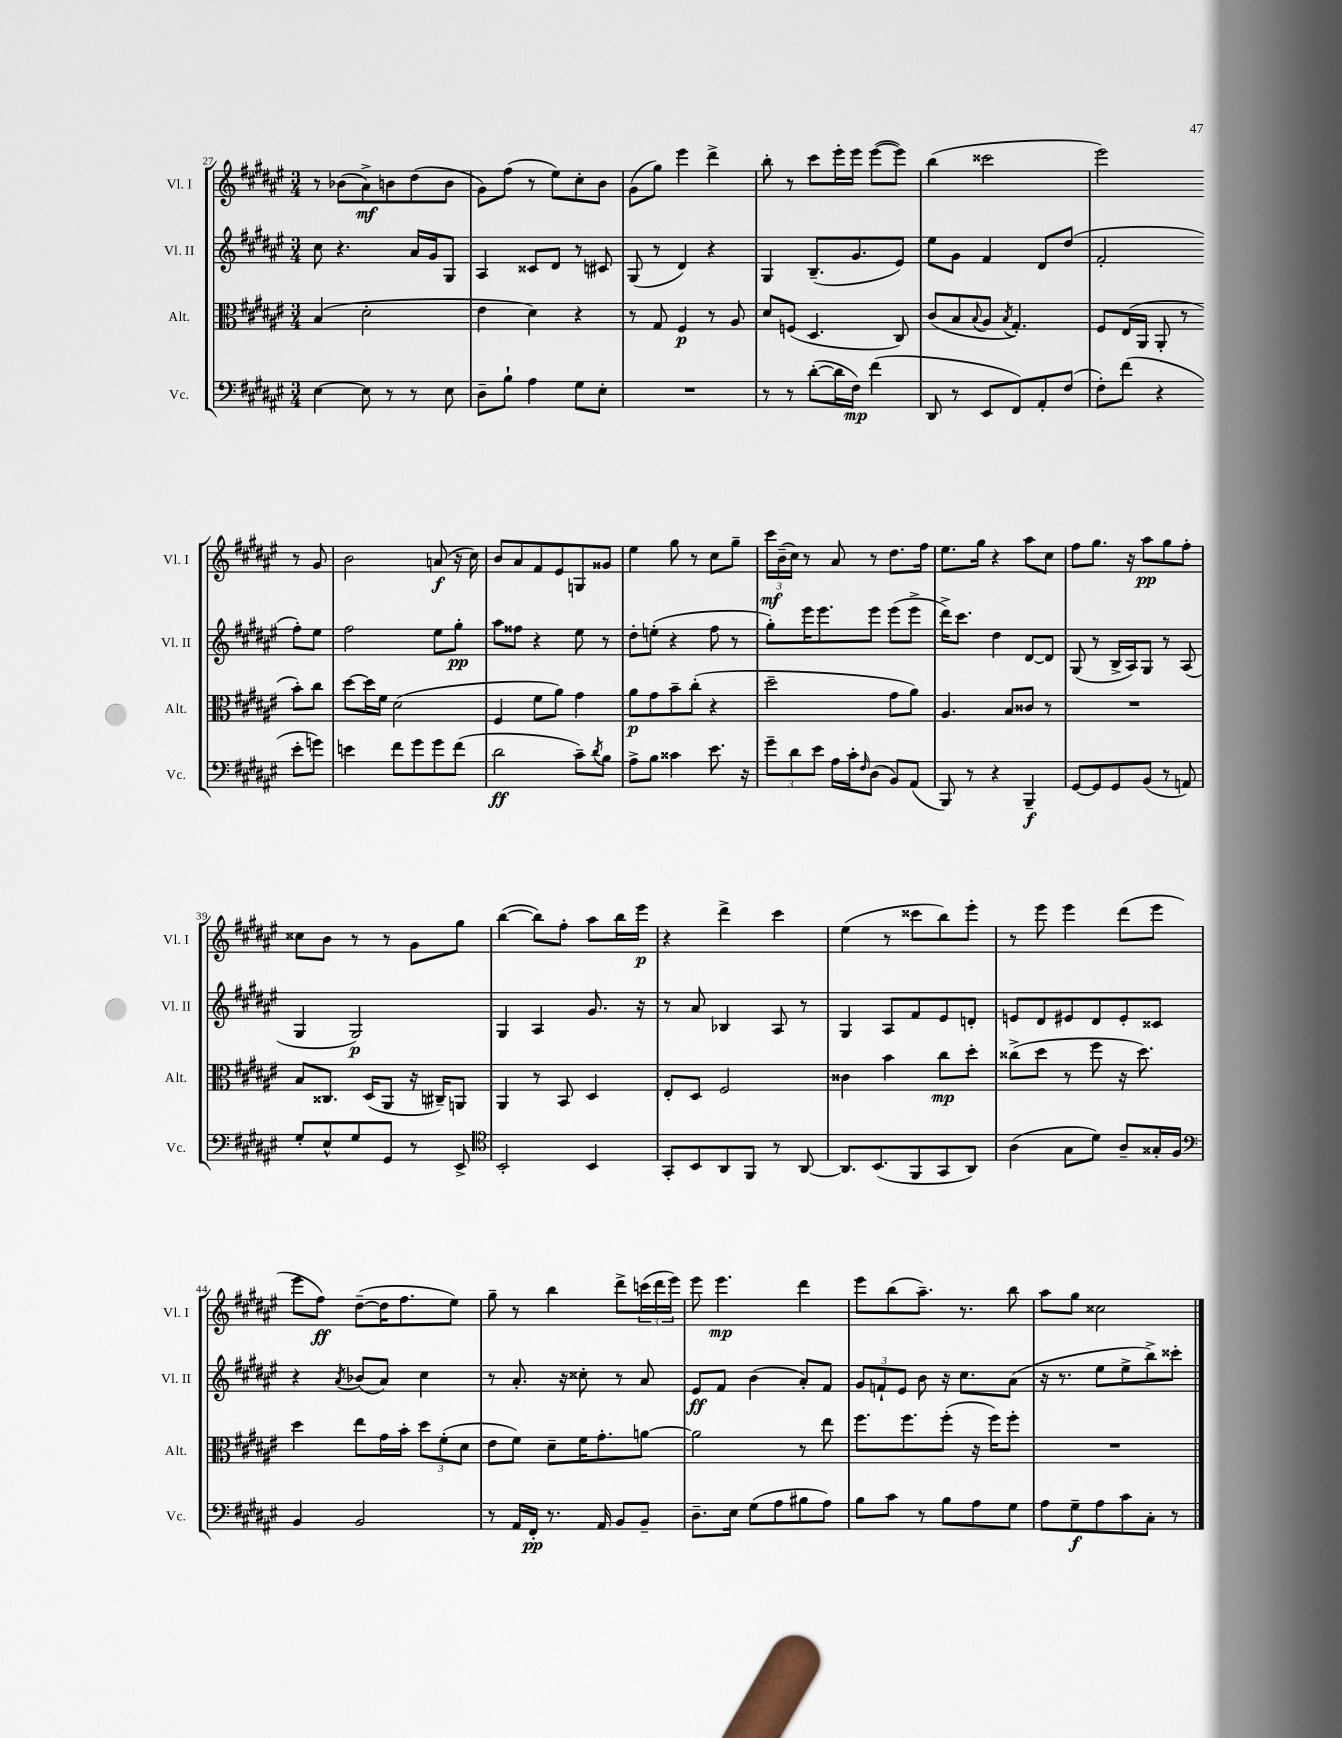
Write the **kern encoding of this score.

**kern	**kern	**kern	**kern
*staff4	*staff3	*staff2	*staff1
*clefF4	*clefC3	*clefG2	*clefG2
*k[f#c#g#d#a#e#]	*k[f#c#g#d#a#e#]	*k[f#c#g#d#a#e#]	*k[f#c#g#d#a#e#]
*M3/4	*M3/4	*M3/4	*M3/4
[4E#	(4B	8cc#	8r
.	.	4.r	(8b-
8E#]	2d#'	.	8a#^)
8r	.	.	8b
8r	.	16a#	(8dd#
.	.	16g#	.
8E#	.	8G#	8b
=	=	=	=
8D#~	4e#	4A#	8g#)
8B`	.	.	(8ff#
4A#	4d#)	8c##	8r
.	.	8d#	8ee#)
8G#	4r	8r	8cc#'
8E#'	.	8c#	8b
=	=	=	=
2.r	8r	(8G#	(8g#
.	8G#	8r	8gg#)
.	4F#	4d#)	4eee#
.	8r	4r	4ddd#^
.	8A#	.	.
=	=	=	=
8r	8d#	4G#	8bb'
8r	(8F	.	8r
([8d#'	4.D#	(8.B~	8ccc#
16d#]	.	.	16eee#'
16F#)	.	8.g#	16eee#
(4f#	.	.	([8eee#
.	8C#)	8e#)	8eee#])
=	=	=	=
8DD#	(8c#	8ee#	(4bb
8r	8B	8g#	.
.	8qqB	.	.
8EE#	8A#	4f#	2ccc##
.	8qB	.	.
8FF#)	4.G#')	.	.
8AA#'	.	8d#	.
(8F#	.	(8dd#	.
=	=	=	=
8F#')	8F#	2f#'	2eee#)
(8f#	(16E#	.	.
.	16AA#	.	.
4r	8AA#'	.	.
.	8r	.	.
8e#'	8b')	8ff#')	8r
8g)	8cc#	8ee#	8g#
=	=	=	=
4e	[8dd#	2ff#	2b
.	16dd#]	.	.
.	16f#	.	.
8f#	(2d#	.	.
8g#	.	.	.
8g#	.	8ee#	(8a
(8f#	.	8gg#'	16r
.	.	.	16cc#)
=	=	=	=
2d#	4F#	8aa#	8b
.	.	8ff##	8a#
.	8f#	4r	8f#
.	8a#)	.	8e#
8c#~)	4g#	8ee#	8G
8qd#	.	.	.
8B	.	8r	8g##
=	=	=	=
8A#^	8a#	8dd#'	4ee#
8B	8g#	(8ee'	.
4c##	8b~	4r	8gg#
.	(8cc#'	.	8r
8.e#	4r	8ff#	8cc#
.	.	8r	8gg#~
16r	.	.	.
=	=	=	=
12g#~	2dd#~	8gg#')	24ccc#
.	.	.	(24b~
12d#	.	.	24cc#)
.	.	16eee#	8r
12e#	.	.	.
.	.	8.eee#	.
16A#	.	.	8a#
16c#'	.	.	.
16qqF#	.	.	.
(8D#	.	8eee#	8r
8BB)	8g#	(8eee#	8.dd#
(8AA#	8a#)	8eee#^	.
.	.	.	16ff#
=	=	=	=
8BBB)	4.A#	16ddd#^)	8.ee#
.	.	8.ccc#	.
8r	.	.	.
.	.	.	16gg#
4r	.	4dd#	4r
.	8B	.	.
4BBB~	8c##	[8d#	8aa#
.	8r	8d#]	8cc#
=	=	=	=
[8GG#	2.r	(8G#	8ff#
8GG#]	.	8r	8.gg#
8GG#	.	16B^	.
.	.	16A#)	16r
(8BB	.	8G#	8aa#
8r	.	8r	8gg#
8AA)	.	(8A#	8ff#'
=	=	=	=
8G#'	8B	4G#	8cc##
8E#^^	8.C##	.	8b
8G#	.	2G#)	8r
.	(16D#	.	.
8GG#	8AA#	.	8r
8r	16r	.	8g#
.	16C#~)	.	.
8EE#^	8AA	.	8gg#
=	=	=	=
*clefC4	*	*	*
2BB'	4AA#	4G#	([4bb
.	8r	4A#	8bb])
.	8BB	.	8ff#'
4BB	4D#	8.g#	8aa#
.	.	.	16bb
.	.	16r	16eee#
=	=	=	=
8GG#'	8E#'	8r	4r
8BB	8D#	8a#	.
8AA#	2F#	4B-	4ddd#^
8FF#	.	.	.
8r	.	8A#	4ccc#
[8AA#	.	8r	.
=	=	=	=
8.AA#]	4c##	4G#	(4ee#
(8.BB	.	.	.
.	4b	8A#	8r
8FF#	.	8f#	8ccc##
8GG#	8cc#	8e#	8bb)
8AA#)	8dd#'	8d'	8eee#'
=	=	=	=
(4A#	(8cc##^	8e	8r
.	8dd#	8d#	8eee#
8G#	8r	8e#	4eee#
8d#)	8ff#	8d#	.
8A#~	16r	8e#'	(8ddd#
.	8.dd#)	.	.
16G##'	.	8c##	8eee#
16F#	.	.	.
=	=	=	=
*clefF4	*	*	*
4BB	4dd#	4r	8eee#
.	.	.	8ff#)
.	.	8qa#	.
2BB	8ee#	(8b-	([8dd#~
.	16g#	8a#)	16dd#]
.	16b'	.	8.ff#
.	12dd#	4cc#	.
.	(12f#'	.	.
.	.	.	8ee#)
.	12d#	.	.
=	=	=	=
8r	8e#	8r	8gg#~
16AA#	8f#)	8.a#'	8r
16FF#'	.	.	.
8.r	8d#~	.	4bb
.	.	16r	.
.	16f#	8cc##'	.
16AA#	8.g#'	.	.
8BB	.	8r	8ddd#^
8BB~	[8a	8a#	(24ccc
.	.	.	24ddd#
.	.	.	24eee#)
=	=	=	=
8.D#~	2a]	8e#	8eee#
.	.	8f#	4.eee#
16E#	.	.	.
(8G#	.	(4b	.
8A#	.	.	.
8B#	8r	8a#')	4ddd#
8A#)	8ee#	8f#	.
=	=	=	=
8B	8.ff#	12g#	8eee#
.	.	12f`	.
8c#	.	.	(8bb
.	.	12e#	.
.	8.ff#	.	.
8r	.	8b	8.aa#~)
8B	(8ff#'	16r	.
.	.	8.cc#	8.r
8A#	16r	.	.
.	16ff#)	.	.
8G#	8ff#'	(8a#	8bb
=	=	=	=
8A#	2.r	16r	8aa#
.	.	8.r	.
8G#~	.	.	8gg#
8A#	.	8ee#	2cc##
8c#	.	8ee#^	.
8C#'	.	8bb^)	.
8r	.	8ccc##'	.
==	==	==	==
*-	*-	*-	*-
